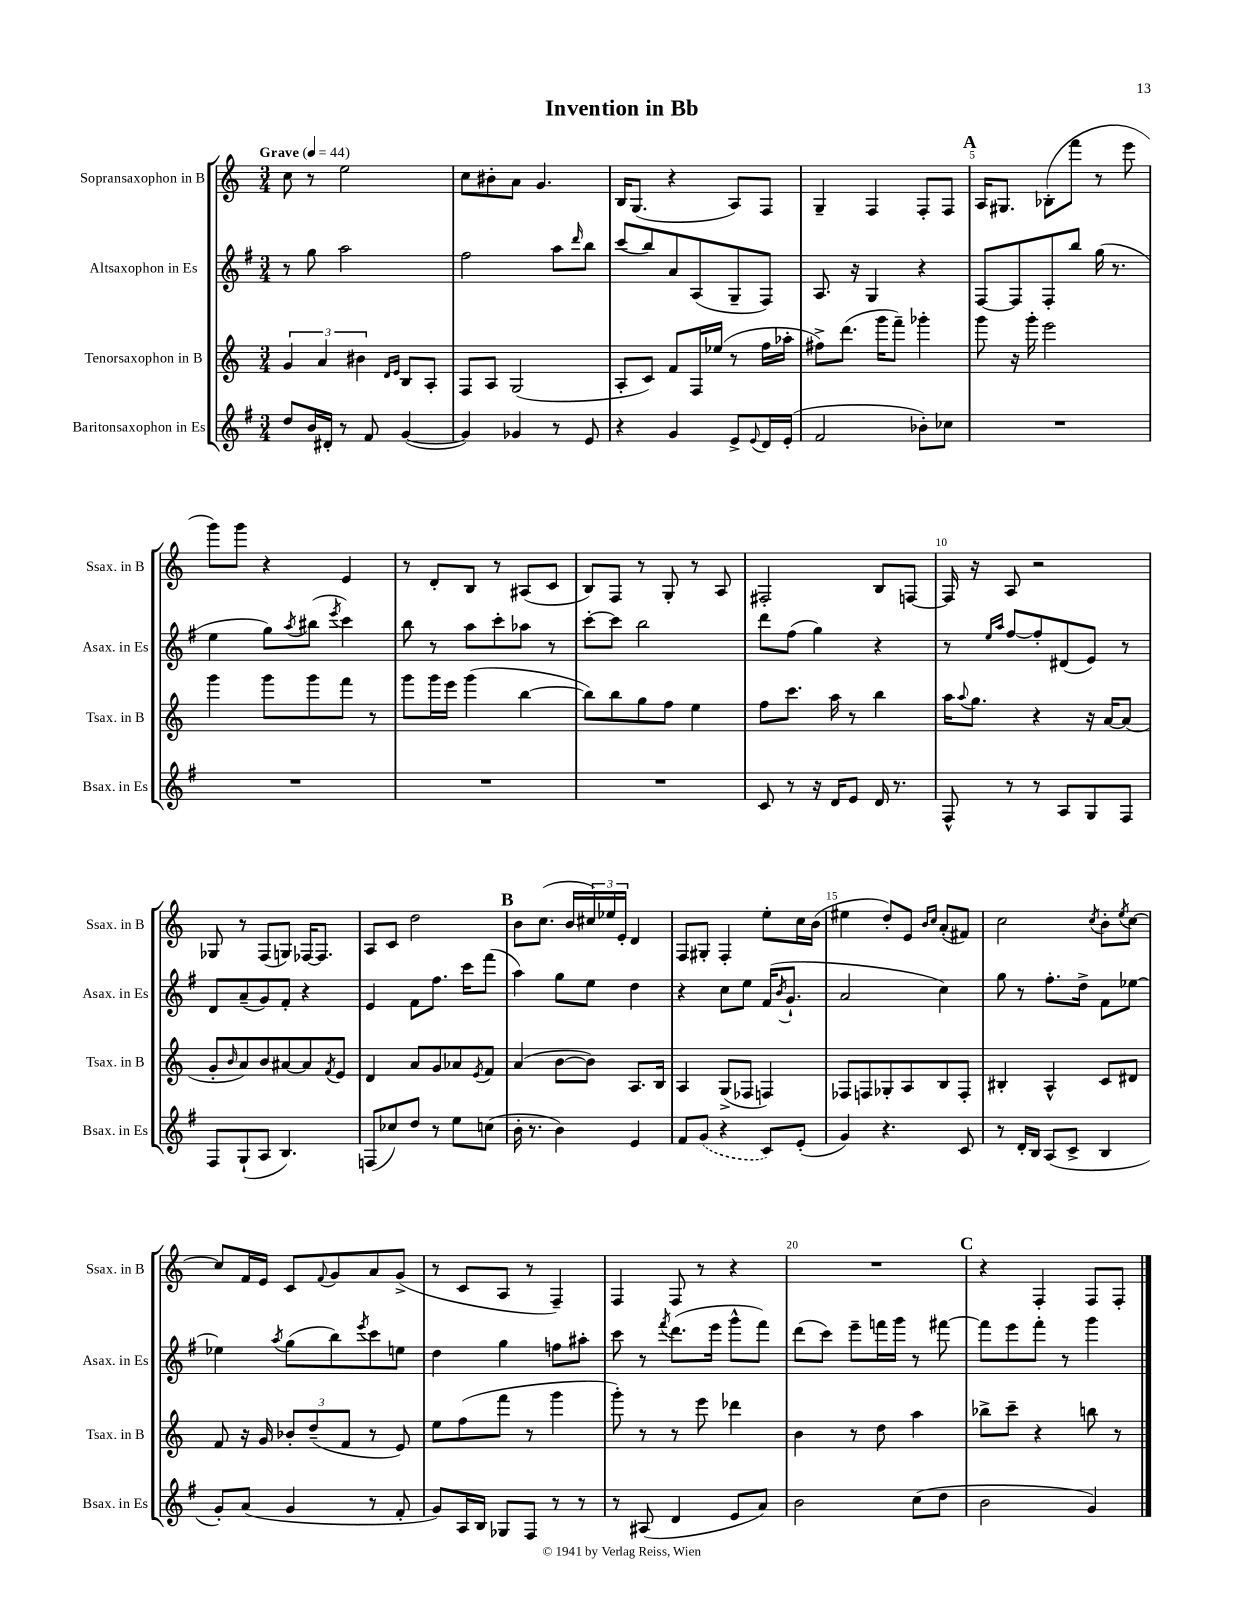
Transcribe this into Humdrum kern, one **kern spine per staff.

**kern	**kern	**kern	**kern
*staff4	*staff3	*staff2	*staff1
*clefG2	*clefG2	*clefG2	*clefG2
*k[f#]	*k[]	*k[f#]	*k[]
*M3/4	*M3/4	*M3/4	*M3/4
*MM44	*MM44	*MM44	*MM44
8dd	6g	8r	8cc
16b	.	8gg	8r
.	6a	.	.
16d#'	.	.	.
8r	.	2aa	2ee
.	6b#	.	.
8f#	.	.	.
.	16qqd	.	.
.	16qqe	.	.
([4g	8B	.	.
.	8A'	.	.
=	=	=	=
4g])	8F	2ff#	8cc
.	8A	.	8b#'
4g-	(2G	.	8a
.	.	.	4.g
8r	.	8aa	.
.	.	16qqddd	.
8e	.	8bb	.
=	=	=	=
4r	8A'	(8ccc	16B
.	.	.	(8.G
.	8c)	8bb)	.
4g	8f	8a	4r
.	16F	(8A	.
.	(16ee-	.	.
8e^	8r	8G~	8A)
8qqe	.	.	.
16d	16ff	8F#)	8F
(16e'	16aa-'	.	.
=	=	=	=
2f#	8ff#^)	8.A	4G~
.	(8.ddd	.	.
.	.	16r	.
.	.	4G	4F
.	16ggg	.	.
.	8fff~)	.	.
8b-')	4ggg-'	4r	8F'
8cc-	.	.	8F
=	=	=	=
2.r	8ggg	[8F#	16A
.	.	.	8.G#
.	16r	8F#]	.
.	16ggg'	.	.
.	2eee	8F#'	(8B-'
.	.	8bb	8fff
.	.	(16gg	8r
.	.	8.r	.
.	.	.	8eee
=	=	=	=
2.r	4ggg	4ee	8ggg)
.	.	.	8ggg
.	8ggg	8gg)	4r
.	.	8qaa	.
.	8ggg	(8bb#	.
.	.	8qeee	.
.	8fff	4ccc)	4e
.	8r	.	.
=	=	=	=
2.r	8ggg	8bb	8r
.	16ggg	8r	8d'
.	16eee	.	.
.	(4ggg	8aa	8B
.	.	8ccc'	8r
.	[4bb	8aa-	(8A#
.	.	8r	8c
=	=	=	=
2.r	8bb])	[8ccc'	8B)
.	8bb	8ccc]	8F
.	8gg	2bb	8r
.	8ff	.	8G'
.	4ee	.	8r
.	.	.	8A
=	=	=	=
8c	8ff	8ddd	2F#'
8r	8.ccc	(8ff#	.
16r	.	4gg)	.
16d	16aa	.	.
8e	8r	.	.
16d	4bb	4r	8B
8.r	.	.	.
.	.	.	[8F
=	=	=	=
8F#^^	16aa	8r	16F]
.	8qqaa	.	.
.	8.gg	.	16r
.	.	16qqee	.
.	.	16qqaa	.
8r	.	[8ff#	8A
8r	4r	8ff#']	2r
8A	.	(8d#	.
8G	16r	8e)	.
.	[16a	.	.
8F#	(8a]	8r	.
=	=	=	=
8F#	8g'	8d	8G-
.	16qqb	.	.
(8G`	8a)	(8a~	8r
8A	8b	8g)	(8F
4.B)	[8a#	8f#'	8G)
.	8a#]	4r	[16F-
.	.	.	8.F-]
.	8qf	.	.
.	8e	.	.
=	=	=	=
(8F	4d	4e	8A
8cc-)	.	.	8c
8dd	8a	8f#	2dd
8r	8g	8.ff#	.
8ee	8a-	.	.
.	.	16ccc	.
.	8qe	.	.
(8cc	8f	(8fff#	.
=	=	=	=
16b'	(4a	4aa)	8b
8.r	.	.	.
.	.	.	(8.cc
4b)	[8b	8gg	.
.	.	.	16b
.	8b])	8ee	24cc#)
.	.	.	24ee-
.	.	.	24e'
4e	8.A	4dd	4d
.	16B	.	.
=	=	=	=
8f#	4A	4r	8F
(8g	.	.	8G#'
4r	(8G^	8cc	4F'
.	8F-	8ee	.
8c)	4F)	(16f#	8ee'
.	.	8qb	.
.	.	8.g`	.
(8e'	.	.	16cc
.	.	.	(16b
=	=	=	=
4g)	8F-	2a	4ee#
.	8F	.	.
4.r	8G-'	.	8dd')
.	8A	.	8e
.	.	.	16qqb
.	.	.	16qqcc
.	8B	4cc)	(8a'
8c	8F'	.	8f#)
=	=	=	=
8r	4B#'	8gg	2cc
16d'	.	8r	.
16B	.	.	.
(8A	4A^^	8.ff#'	.
8c^	.	.	.
.	.	16dd^	.
.	.	.	8qcc
4B	8c	8f#	8b'
.	.	.	8qee
.	8d#	[8ee-	[8cc
=	=	=	=
8g')	8f	4ee-]	8cc]
(8a	16r	.	16f
.	16g	.	16e
.	.	8qaa	.
4g	12b-'	(8gg	8c
.	(12dd~	.	.
.	.	.	8qqf
.	.	8bb)	8g
.	12f	.	.
.	.	8qeee	.
8r	8r	8ccc	8a
8f#'	8e)	8ee	(8g^
=	=	=	=
8g)	8ee	4dd	8r
16A	(8ff	.	8c
16B	.	.	.
8G-	8fff	4gg	8A
8F#	8r	.	8r
8r	4ggg	8ff	4F~)
8r	.	8aa#'	.
=	=	=	=
8r	8ggg')	8ccc	4F
(8A#	8r	8r	.
.	.	8qfff#	.
4d	8r	(8.ddd	8F
.	8eee	.	8r
.	.	16eee	.
8e	4ddd-	8ggg^^	4r
8a)	.	8fff#)	.
=	=	=	=
2b	4b	(8ddd	2.r
.	.	8ccc)	.
.	8r	8eee~	.
.	8dd	16fff	.
.	.	16ggg	.
(8cc	4aa	8r	.
8dd	.	[8fff#	.
=	=	=	=
2b	8bb-^	8fff#]	4r
.	8ccc~	8eee	.
.	4r	8fff#'	4F'
.	.	8r	.
4g)	8bb	4ggg	8F
.	8r	.	8F'
==	==	==	==
*-	*-	*-	*-
